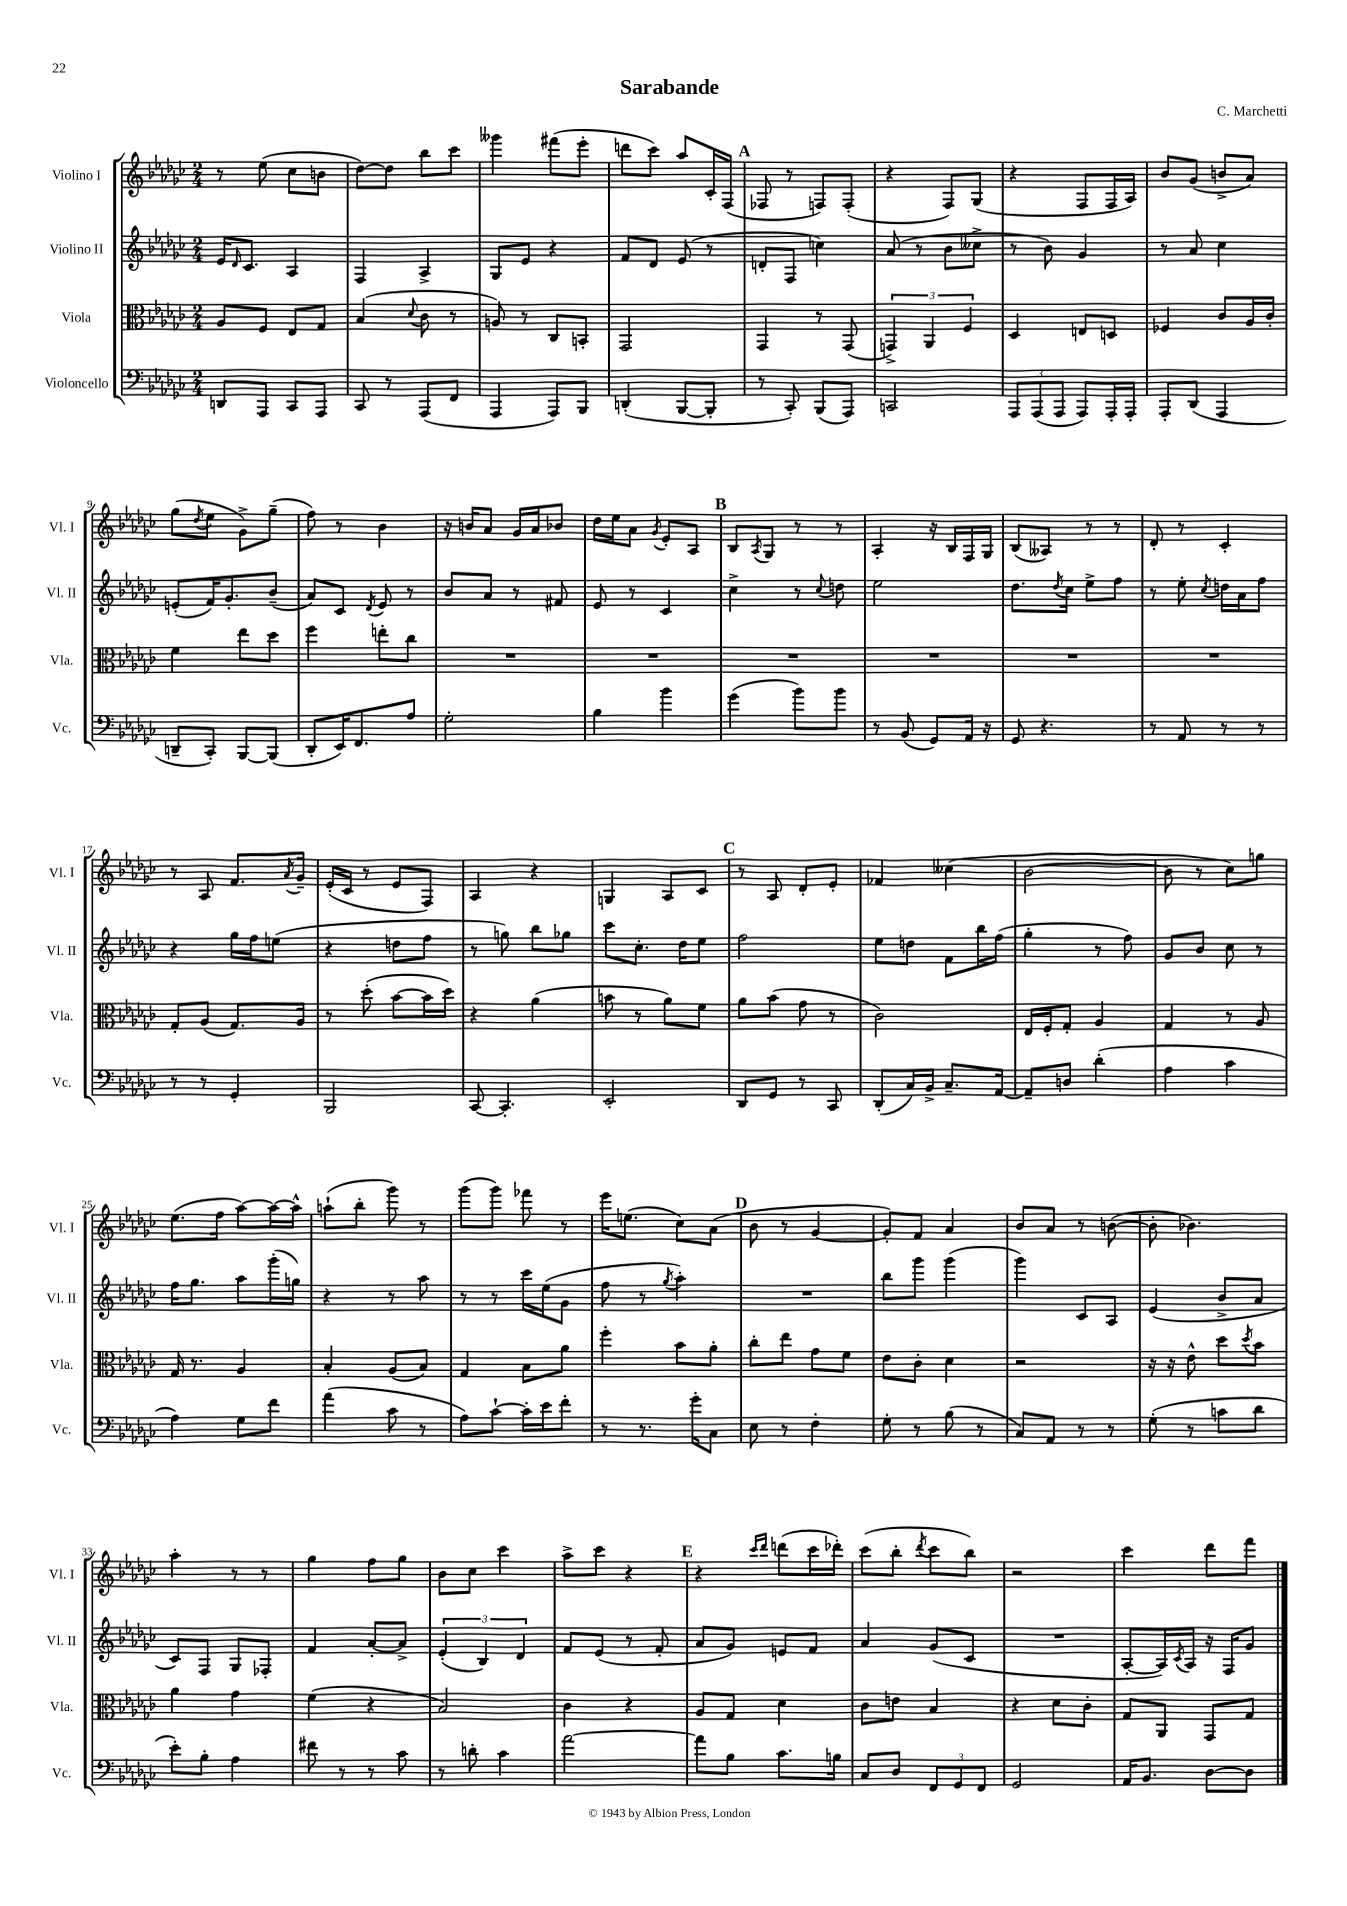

**kern	**kern	**kern	**kern
*part4	*part3	*part2	*part1
*staff4	*staff3	*staff2	*staff1
*I"Violoncello	*I"Viola	*I"Violino II	*I"Violino I
*I'Vc.	*I'Vla.	*I'Vl. II	*I'Vl. I
*clefF4	*clefC3	*clefG2	*clefG2
*k[b-e-a-d-g-c-]	*k[b-e-a-d-g-c-]	*k[b-e-a-d-g-c-]	*k[b-e-a-d-g-c-]
*M2/4	*M2/4	*M2/4	*M2/4
=1	=1	=1	=1
8DDn/L	8A-/L	16e-/KL	8r
.	.	16qqd-/	.
.	.	8.c-/J	.
8AAA-/J	8F/J	.	(8ee-\
8CC-/L	8E-/L	4A-/	8cc-\L
8AAA-/J	8G-/J	.	8bn\J
=2	=2	=2	=2
8CC-/	(4B-/	4F/	[8dd-\L)
8r	.	.	8dd-\J]
.	8qqd-/	.	.
(8AAA-/L	8c-\	4A-^/	8bb-\L
8FF/J	8r	.	8ccc-\J
=3	=3	=3	=3
4AAA-/	8An/)	8G-/L	4ggg--X\
.	8r	8e-/J	.
8AAA-/L)	8C-/L	4r	(8fff#X\L
8BBB-/J	8BBn'/J	.	8eee-'\J
=4	=4	=4	=4
(4DDn'/	2GG-/	8f/L	8dddn\L
.	.	8d-/J	8ccc-\J)
[8BBB-/L	.	(8e-/	8aa-/L
8BBB-'/J]	.	8r	16c-'/L
.	.	.	(16F/JJ
!!LO:REH:place=s1:t=A
=5	=5	=5	=5
8r	4GG-/	8dn'/L	8F-X/
8CC-'/)	.	8F/J	8r
(8BBB-/L	8r	4ccn\)	8Fn/L)
8AAA-/J)	(8GG-/	.	(8F'/J
=6	=6	=6	=6
2CCn/	6GGn^/)	(8a-/	4r
.	.	8r	.
.	6AA-/	.	.
.	.	8b-\L	8F/L)
.	6F/	.	.
.	.	8cc--X^\J	(8G-/J
=7	=7	=7	=7
12AAA-/L	4D-/	8r	4r
(12AAA-/	.	.	.
.	.	8b-\)	.
12AAA-/J	.	.	.
8AAA-/L)	8En/L	4g-/	8F/L
16AAA-'/L	8Dn/J	.	16F/L
16AAA-'/JJ	.	.	16A-/JJ)
=8	=8	=8	=8
8AAA-'/L	4F-X/	8r	8b-/L
(8DD-/J	.	8a-/	(8g-/J
4AAA-/	8c-/L	4cc-\	8bn^/L
.	16A-/L	.	8a-/J)
.	16c-'/JJ	.	.
!!LO:LB:g=z
=9	=9	=9	=9
8DDn~/L	4f\	(8en'/L	(8gg-\L
.	.	.	8qdd-/
8CC-'/J)	.	16f/K)	8ee-\J
.	.	8.g-'/	.
[8BBB-/L	8ee-\L	.	8g-^\L)
(8BBB-/J]	8dd-\J	(8b-~/J	(8gg-~\J
=10	=10	=10	=10
8DD-'/L	4ff\	8a-/L)	8ff\)
16EE-/K)	.	8c-/J	8r
8.FF/	.	.	.
.	.	8qd-/	.
.	8een'\L	8e-/	4b-\
8A-/J	8cc-\J	8r	.
=11	=11	=11	=11
2G-'\	2r	8b-/L	16r
.	.	.	16bn/KL
.	.	8a-/J	8a-/J
.	.	8r	16g-/LL
.	.	.	16a-/J
.	.	8f#X/	8b-X/J
=12	=12	=12	=12
4B-\	2r	8e-/	16dd-\LL
.	.	.	16ee-\J
.	.	8r	8a-\J
.	.	.	8qg-/
4b-\	.	4c-/	8e-'/L
.	.	.	8A-/J
!!LO:REH:place=s1:t=B
=13	=13	=13	=13
(4g-\	2r	4cc-^\	8B-/L
.	.	.	8qA-/
.	.	.	8G-/J
8b-\L)	.	8r	8r
.	.	8qqcc-/	.
8b-\J	.	8ddn\	8r
=14	=14	=14	=14
8r	2r	2ee-\	4A-'/
(8BB-/	.	.	.
8GG-/L)	.	.	16r
.	.	.	16B-/LL
16AA-/Jk	.	.	16F/
16r	.	.	16G-/JJ
=15	=15	=15	=15
8GG-/	2r	8.dd-\L	(8B-/L
4.r	.	.	8A--X/J)
.	.	8qdd-/	.
.	.	16cc-\Jk	.
.	.	8ee-^\L	8r
.	.	8ff\J	8r
=16	=16	=16	=16
8r	2r	8r	8d-'/
8AA-/	.	8ee-'\	8r
.	.	8qcc-/	.
8r	.	16ddn\LL	4c-'/
.	.	16a-\J	.
8r	.	8ff\J	.
!!LO:LB:g=z
=17	=17	=17	=17
8r	8G-'/L	4r	8r
8r	(8A-/J	.	8A-/
4GG-'/	8.G-/L)	16gg-\LL	8.f/L
.	.	16ff\J	.
.	.	(8een\J	.
.	.	.	8qa-/
.	16A-/Jk	.	16g-~/Jk
=18	=18	=18	=18
2BBB-/	8r	4r	(16e-'/LL
.	.	.	16c-/JJ
.	(8dd-'\	.	8r
.	[8b-\L	8ddn\L	8e-/L
.	16b-\L]	8ff\J	8F/J)
.	16dd-\JJ)	.	.
=19	=19	=19	=19
[8CC-/	4r	8r	4A-/
4.CC-'/]	.	8ggn\)	.
.	(4a-\	8bb-\L	4r
.	.	8gg-X\J	.
=20	=20	=20	=20
2EE-'/	8bn\	8ccc-\L	4Gn/
.	8r	8.cc-'\J	.
.	8a-\L)	.	8A-/L
.	.	16dd-\KL	.
.	8f\J	8ee-\J	8c-/J
!!LO:REH:place=s1:t=C
=21	=21	=21	=21
8DD-/L	8a-\L	2ff\	8r
8GG-/J	(8b-\J	.	8A-/
8r	8g-\	.	8d-'/L
8CC-/	8r	.	8e-'/J
=22	=22	=22	=22
(8DD-'/L	2c-\)	8ee-\L	4f-X/
16C-/L)	.	8ddn\J	.
16BB-^/JJ	.	.	.
8.C-~/L	.	8f\L	(4cc--X\
.	.	16bb-\L	.
[16AA-/Jk	.	(16ff\JJ	.
=23	=23	=23	=23
8AA-~/L]	16E-/LL	4gg-'\	[2b-\
.	16F'/J	.	.
8Dn/J	8G-'/J	.	.
(4d-'\	4A-/	8r	.
.	.	8ff\)	.
=24	=24	=24	=24
4A-\	4G-/	8g-/L	8b-\]
.	.	8b-/J	8r
4c-\	8r	8cc-\	8cc-\L)
.	8A-/	8r	8ggn\J
!!LO:LB:g=z
=25	=25	=25	=25
4A-\)	16G-/	16ff\KL	(8.ee-\L
.	8.r	8.gg-\J	.
.	.	.	16ff\Jk
8G-\L	4A-/	8aa-\L	[8aa-\L)
8f\J	.	(16ggg-'\L	16aa-\L_
.	.	16ggn\JJ)	16aa-^^\JJ]
=26	=26	=26	=26
(4a-\	4B-'/	4r	(8aan`\L
.	.	.	8bb-'\J
8c-\	(8A-/L	8r	8ggg-\)
8r	8B-/J)	8aa-\	8r
=27	=27	=27	=27
8A-\L)	4G-/	8r	(8ggg-\L
[8c-`\J	.	8r	8ggg-\J)
16c-'\LL]	8B-\L	16ccc-\LL	8fff-X\
16e-\J	.	(16ee-\J	.
8f'\J	8a-\J	8g-\J	8r
=28	=28	=28	=28
8r	4ff'\	8ff\	16eee-\KL
.	.	.	(8.een\J
8.r	.	8r	.
.	.	8qgg-/	.
.	8b-\L	4aa-'\)	8cc-\L)
16g-'\KL	.	.	.
8C-\J	8a-'\J	.	(8a-\J
!!LO:REH:place=s1:t=D
=29	=29	=29	=29
8E-\	8cc-'\L	2r	8b-\
8r	8ee-\J	.	8r
4F'\	8g-\L	.	[4g-/
.	8f\J	.	.
=30	=30	=30	=30
8G-'\	8e-\L	8bb-\L	8g-'/L])
8r	8c-'\J	8ggg-\J	8f/J
(8B-\	4d-\	(4ggg-\	4a-/
8r	.	.	.
=31	=31	=31	=31
8C-/L)	2r	4ggg-\)	8b-/L
8AA-/J	.	.	8a-/J
8r	.	8c-/L	8r
8r	.	8A-/J	([8bn\
=32	=32	=32	=32
(8G-'\	16r	(4e-/	8b'\]
.	16r	.	.
8r	8e-^^\	.	4.b-X\)
8cn\L	8dd-\L	8b-^/L	.
.	8qdd-/	.	.
8d-\J	8b-\J	8a-/J	.
!!LO:LB:g=z
=33	=33	=33	=33
8e-'\L)	4a-\	8c-/L)	4aa-'\
8B-'\J	.	8F/J	.
4A-\	4g-\	8G-/L	8r
.	.	8F-X'/J	8r
=34	=34	=34	=34
8f#X\	(4f\	4f/	4gg-\
8r	.	.	.
8r	4r	[8a-'/L	8ff\L
8c-\	.	8a-^/J]	8gg-\J
=35	=35	=35	=35
8r	2B-/)	(6e-'/	8b-\L
8dn'\	.	.	8cc-\J
.	.	6B-/)	.
4c-\	.	.	4ccc-\
.	.	6d-/	.
=36	=36	=36	=36
[2a-\	4c-\	8f/L	8aa-^\L
.	.	(8e-/J	8ccc-\J
.	4r	8r	4r
.	.	8f'/	.
!!LO:REH:place=s1:t=E
=37	=37	=37	=37
8a-\L]	8A-/L	8a-/L	4r
8B-\J	8G-/J	8g-/J)	.
.	.	.	16qqccc-/LL
.	.	.	16qqddd-/JJ
8.c-\L	4d-\	8en/L	(8dddn\L
.	.	8f/J	16ccc-\L
16Bn\Jk	.	.	16ddd-X'\JJ)
=38	=38	=38	=38
8C-/L	8c-\L	4a-/	(8ccc-\L
8D-/J	8en\J	.	8bb-'\J
.	.	.	8qddd-/
12FF/L	4B-/	(8g-/L	8ccc-\L
12GG-/	.	.	.
.	.	8c-/J	8bb-\J)
12FF/J	.	.	.
=39	=39	=39	=39
2GG-/	4r	2r	2r
.	8d-\L	.	.
.	8c-'\J	.	.
=40	=40	=40	=40
16AA-/KL	8G-/L	[8A-'/L	4ccc-\
8.BB-/J	.	.	.
.	8AA-/J	16A-/L])	.
.	.	8qc-/	.
.	.	16A-/JJ	.
[8D-\L	8GG-/L	16r	8ddd-\L
.	.	16F/KL	.
8D-\J]	8G-/J	8g-/J	8fff\J
==	==	==	==
*-	*-	*-	*-
